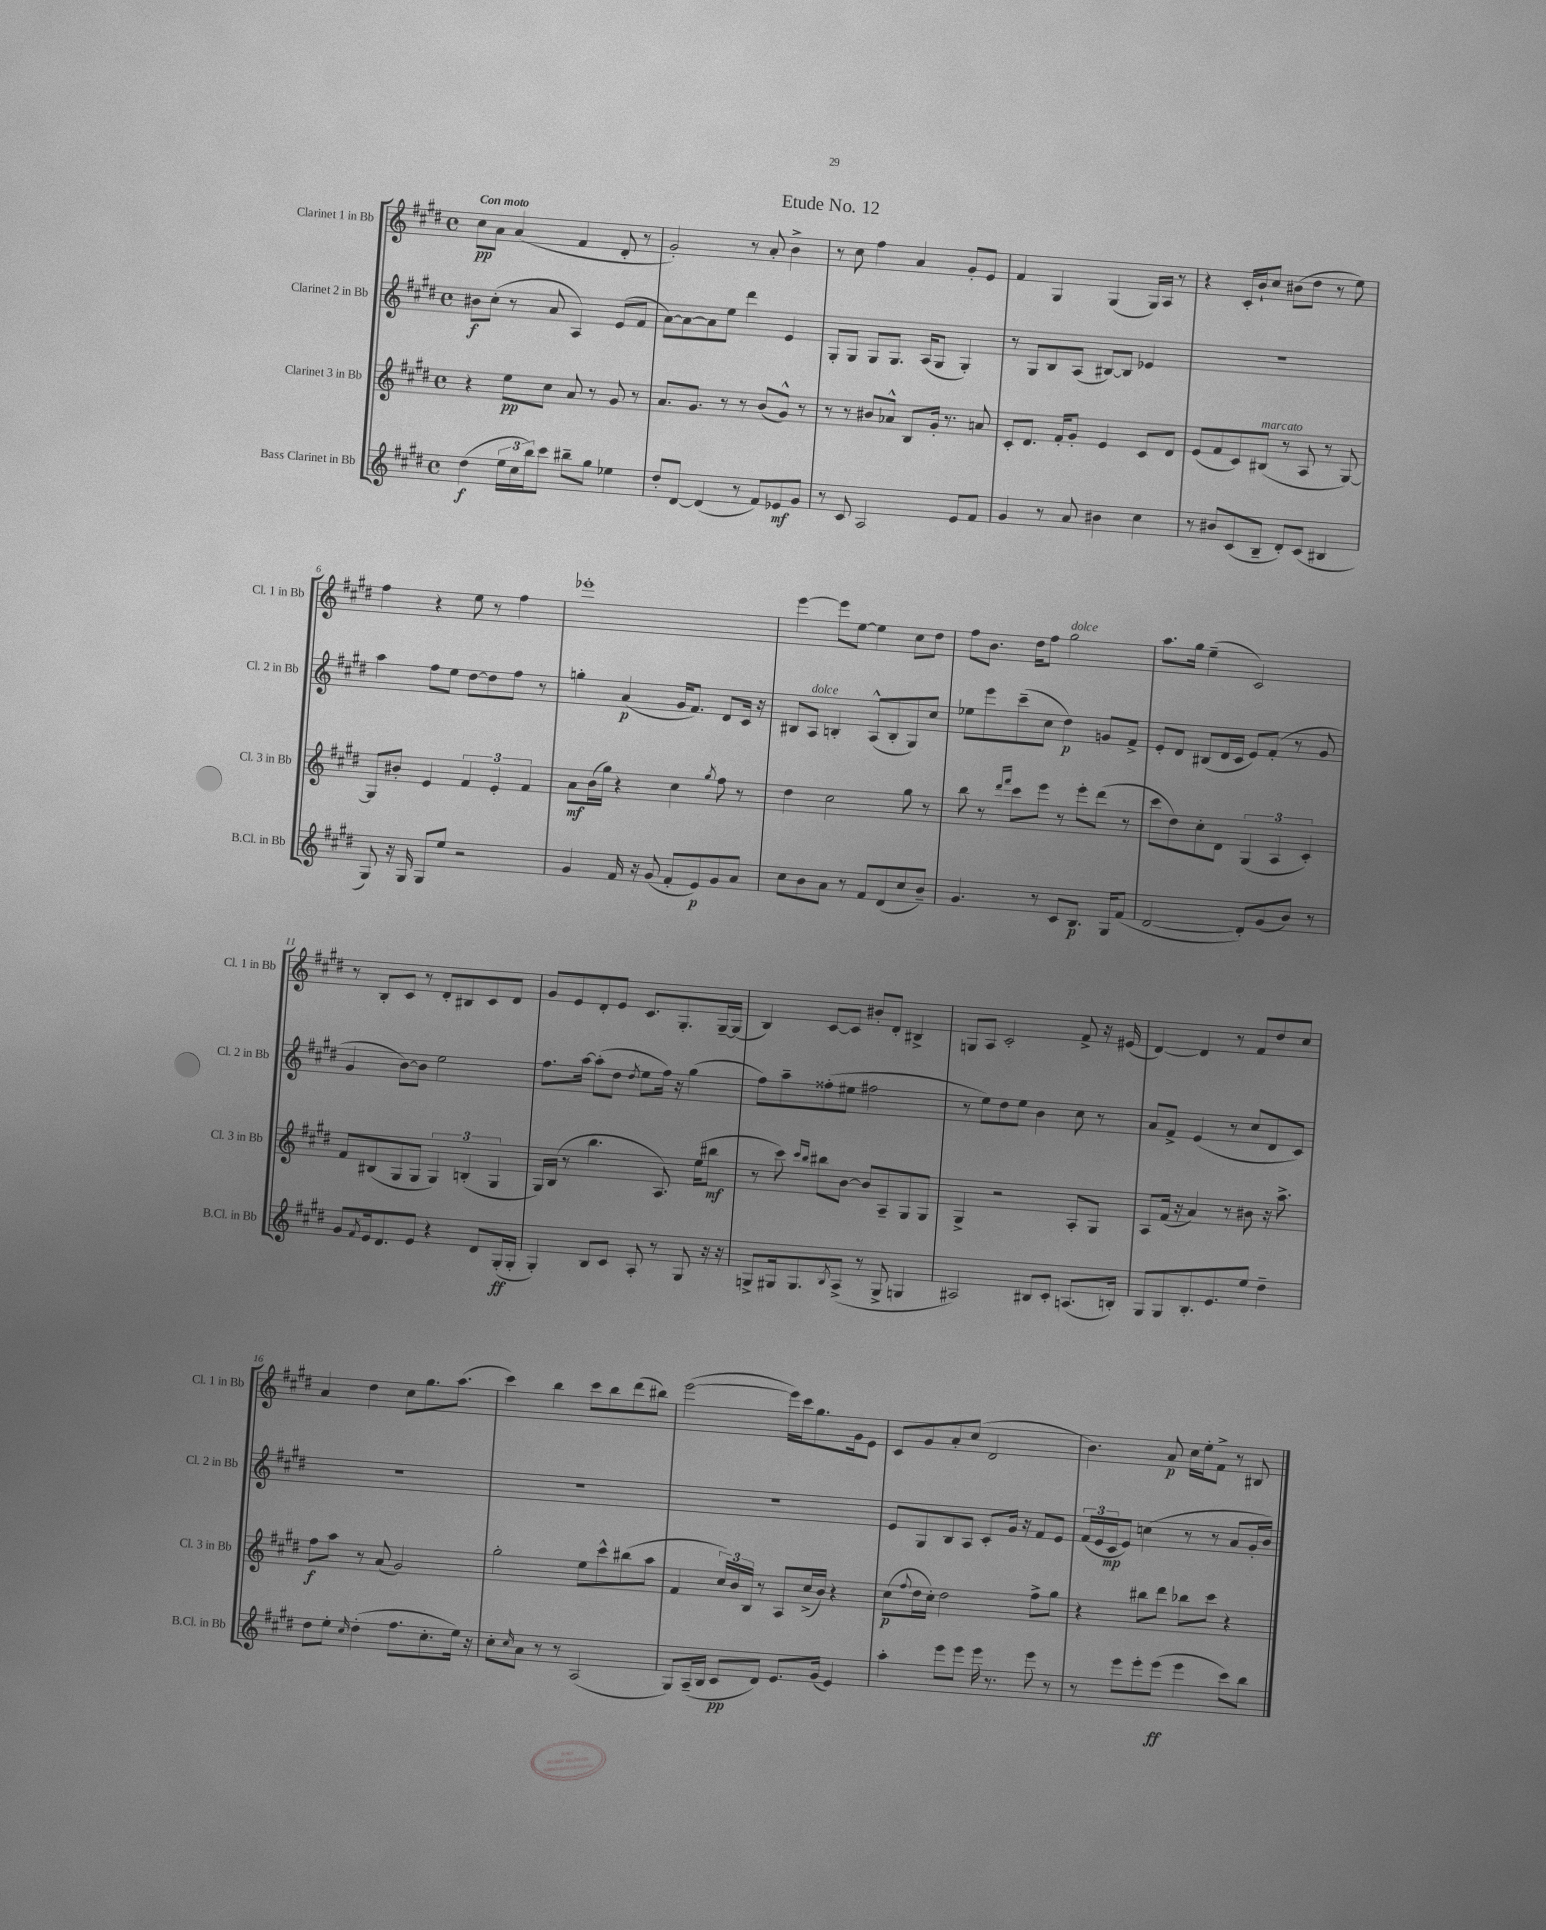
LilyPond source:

\header { title = "Etude No. 12" }
<<
\new StaffGroup <<
\new Staff = "s0" \with { instrumentName = "Clarinet 1 in Bb" shortInstrumentName = "Cl. 1 in Bb" } {
    \clef treble \key e \major \defaultTimeSignature \time 4/4 \tempo "Con moto"
    cis''8\pp a'8 a'4( fis'4 dis'8-. r8 |
    gis'2-.) r8 a'8-. b'4-> |
    r8 cis''8 fis''4 a'4 gis'8-. e'8 |
    fis'4 gis4 gis4( gis16) a16 r8 |
    r4 cis'16-. b'16-! cis''8 bis'8( dis''8 r8 e''8) |
    fis''4 r4 e''8 r8 fis''4 |
    ees'''1-. |
    e'''4~ e'''8 e''8~ e''4 cis''8 dis''8 |
    fis''8 b'8. dis''16 fis''8 gis''2^\markup { \italic "dolce" } |
    a''8. gis''16 e''4--( cis'2) |
    r8 b8-. cis'8 r8 dis'8-. bis8 cis'8 dis'8 |
    gis'8 e'8 dis'8-. e'8 cis'8. gis8.-. gis16~-- gis16( |
    b4) cis'8~ cis'8 bis'8-. dis'8-. bis4-> |
    g8 a8 cis'2-. fis'8-> r16 eis'16( |
    dis'4~) dis'4 r8 fis'8 dis''8 cis''8 |
    a'4 dis''4 cis''8 gis''8. a''8.( |
    cis'''4) b''4 cis'''8 b''8 dis'''8( bis''8) |
    e'''2~( e'''16) cis'''16 gis''8. gis'16 e'8 |
    cis'8 gis'8 a'8-. cis''8( dis'2 |
    b'4.) a'8\p cis''16 e''16-. fis'8-> r8 bis8 \bar "|." |
}
\new Staff = "s1" \with { instrumentName = "Clarinet 2 in Bb" shortInstrumentName = "Cl. 2 in Bb" } {
    \clef treble \key e \major \defaultTimeSignature \time 4/4
    bis'8\f cis''8-.( r8 a'8 a4) e'8( fis'8 |
    a'8~) a'8~ a'8 e''8 dis'''4 e'4 |
    gis8-. gis8 gis8 gis8. a16( gis8 gis4-.) |
    r8 gis8 b8 a8( bis8~) bis8 ees'4 |
    R1 |
    a''4 fis''8 e''8 dis''8~ dis''8 fis''8 r8 |
    g''4-. a'4\p( gis'16 fis'8.) dis'8 cis'16 r16 |
    bis8 a8^\markup { \italic "dolce" } b4-. a8-^( b8-. gis8) cis''8 |
    ees''8 e'''8 cis'''8--( cis''8 dis''4\p) g'8 fis'8-> |
    e'8-. dis'8 bis8( dis'16 cis'16 e'8) fis'8-.( r8 gis'8 |
    gis'4 b'8~) b'8 e''2 |
    fis''8. a''16~ a''8-.( dis''8 \acciaccatura { dis''8 } e''8 fis''16) r16 gis''4( |
    fis''8) a''8-- fisis''8-.( eis''8 fis''2 |
    r8 e''8) dis''8 e''8 b'4 cis''8 r8 |
    a'8 fis'8-> e'4( r8 cis''8 dis'8 cis'8) |
    R1 |
    R1 |
    R1 |
    e'8 gis8 b8 a8 cis'8-. gis'16 r16 fis'8 e'8 |
    \tuplet 3/2 { fis'16( e'16 cis'16\mp } e'8) c''4( r8 r8 a'8 gis'16-. b'16) \bar "|." |
}
\new Staff = "s2" \with { instrumentName = "Clarinet 3 in Bb" shortInstrumentName = "Cl. 3 in Bb" } {
    \clef treble \key e \major \defaultTimeSignature \time 4/4
    r4 e''8\pp cis''8 a'8 r8 gis'8 r8 |
    a'8. gis'8. r8 r8 b'8( gis'8-^) r8 |
    r8 r8 bis'8 aes'8-^ b8 gis'16-. r8. a'8 |
    cis'8-. dis'8. fis'16-. gis'8-. e'4 cis'8 dis'8 |
    e'8( fis'8 cis'8) bis8^\markup { \italic "marcato" }( r8 a8 r8 gis8~) |
    gis8 bis'8-. e'4 \tuplet 3/2 { fis'4 e'4-. fis'4 } |
    a'8\mf b'16( gis''16) r4 cis''4 \acciaccatura { gis''8 } fis''8 r8 |
    dis''4 cis''2 gis''8 r8 |
    b''8 r8 \grace { dis'''16 fis'''16 } cis'''8 e'''8 r8 e'''8-. dis'''8( r8 |
    cis'''8 dis''8) cis''8-. dis'8 \tuplet 3/2 { gis4( a4 cis'4-.) } |
    fis'8 bis8( gis8 gis8 \tuplet 3/2 { gis4) b4-.( gis4 } |
    gis16) b16( r8 b''4. a8.) e''16( bis''8\mf |
    r8 cis'''8) \grace { cis'''16 b''16 } bis''8 b'8~ b'8 a8-- gis8 gis8 |
    gis4-> r2 a8-. gis8 |
    a8 fis'16( r16 a'4) r8 bis'8 r16 a''8.-> |
    fis''8\f a''8 r8 a'8( gis'2) |
    gis''2-. e''8 cis'''8-^ bis''8( a''8 |
    fis'4 \tuplet 3/2 { cis''16) b'16 b16 } r8 a8 cis''16->( b'16) r4 |
    cis''8\p( \appoggiatura { fis''8 } dis''16 cis''16-.) dis''2 fis''8-> gis''8 |
    r4 bis''8 dis'''8 bes''8 cis'''8 r4 \bar "|." |
}
\new Staff = "s3" \with { instrumentName = "Bass Clarinet in Bb" shortInstrumentName = "B.Cl. in Bb" } {
    \clef treble \key e \major \defaultTimeSignature \time 4/4
    dis''4\f( \tuplet 3/2 { e''16 cis''16 b''16) } cis'''8 bis''8-- gis''8 ees''4 |
    dis''8-. dis'8~ dis'4( r8 fis'8) ees'8\mf gis'8 |
    r8 cis'8 a2 e'8 fis'8 |
    gis'4 r8 a'8 bis'4 cis''4 |
    r8 bis'8 cis'8( b8-- dis'8-.) cis'8( bis4 |
    gis8) r16 gis16 gis8 e''8 r2 |
    gis'4 fis'16 r16 gis'8( fis'8-. e'8\p) gis'8 a'8 |
    cis''8 b'8 a'8 r8 fis'8 dis'8( cis''8 b'8--) |
    gis'4. r8 cis'8 b8.\p gis16 fis'8( |
    dis'2~ dis'8-.) gis'8( b'8) r8 |
    gis'8 \acciaccatura { fis'8 } e'16 dis'8. e'8 r4 dis'8 gis16-.\ff( gis16-. |
    gis4-.) b8 cis'8 a8-. r8 gis8 r16 r16 |
    g8-> gis16 gis8. \acciaccatura { b8 } a8->( r8 gis8-> g4 |
    ais2) bis8 cis'8-. a8.( b16-.) |
    gis8 gis8 b8.-. e'8. e''8 dis''4-- |
    dis''8 e''8-. \grace { cis''16 } dis''4-.( fis''8. cis''8.-. e''16) r16 |
    cis''8-. \grace { cis''16 } a'8 r8 r8 a2( |
    gis8) a16--( b16 cis'8\pp dis'8) e'8. gis'16( e'4) |
    a''4-. e'''8 e'''8 e'''16 r8. e'''8 r8 |
    r8 e'''8 e'''8-. e'''8\ff( e'''4 cis'''8) b''8 \bar "|." |
}
>>
>>
